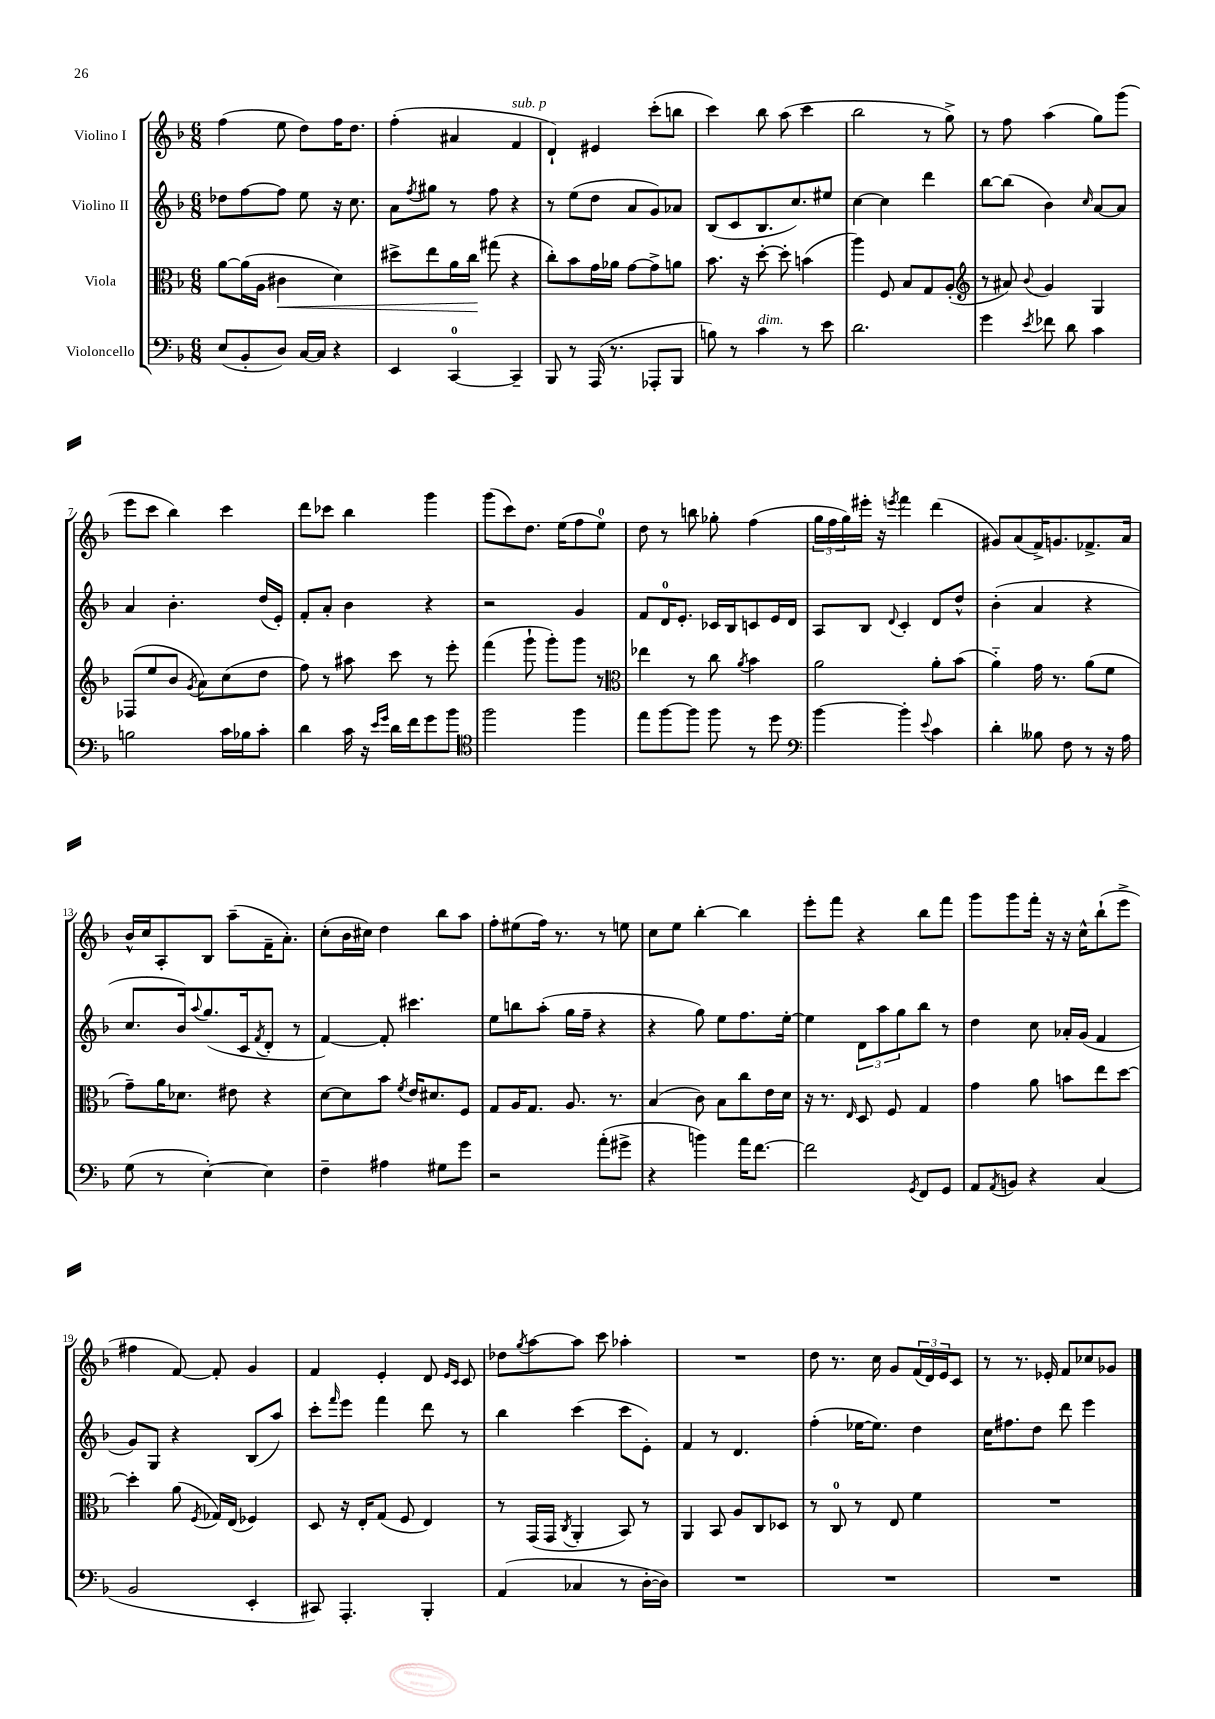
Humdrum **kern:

**kern	**kern	**dynam	**kern	**kern
*part4	*part3	*part3	*part2	*part1
*staff4	*staff3	*staff3	*staff2	*staff1
*I"Violoncello	*I"Viola	*	*I"Violino II	*I"Violino I
*clefF4	*clefC3	*	*clefG2	*clefG2
*k[b-]	*k[b-]	*	*k[b-]	*k[b-]
*M6/8	*M6/8	*	*M6/8	*M6/8
=1	=1	=1	=1	=1
(8E/L	[8a\L	.	8dd-X\L	(4ff\
8BB-'/	(16a\L]	.	[8ff\	.
.	16A\JJ	.	.	.
!	!	!LO:HP:b	!	!
8D/J)	4c#X\	<	8ff\J]	8ee\
[16C/LL	.	.	8ee\	8dd\L)
16C/JJ]	.	.	.	.
4r	4d\)	.	16r	16ff\K
.	.	.	8.cc\	8.dd\J
=2	=2	=2	=2	=2
4EE/	8dd#X^\L	.	8a\L	(4ff'\
.	.	.	8qff/	.
.	8ee\	.	8gg#X\J	.
[4CC/	16a\L	.	8r	4a#X/
.	16cc\JJ	.	.	.
.	(8gg#X\	[	8ff\	.
!	!	!	!	!LO:TX:a:i:t=sub. p
4CC~/]	4r	.	4r	4f/
=3	=3	=3	=3	=3
8BBB-/	8cc'\L)	.	8r	4d`/)
8r	8b-\	.	(8ee\L	.
(16AAA/	16g\L	.	8dd\J	4e#X/
8.r	16a-X\JJ	.	.	.
.	[8g\L	.	8a/L	.
8AAA-X'/L	8g^\]	.	8g/)	(8ccc'\L
8BBB-/J	8an\J	.	8a-X/J	8bbn\J
=4	=4	=4	=4	=4
8Bn\)	8.b-\	.	(8B-/L	4ccc\)
8r	.	.	8c/	.
.	16r	.	.	.
!LO:TX:a:i:t=dim.	!	!	!	!
4c\	[8dd'\	.	8.B-/	8bb-\
.	8dd'\]	.	.	(8aa\
.	.	.	8.cc/)	.
8r	(4bn\	.	.	4ccc\
8e\	.	.	8ee#X/J	.
=5	=5	=5	=5	=5
2.d\	4aa\)	.	[4cc\	2bb-\
.	8F/	.	4cc\]	.
.	8B-/L	.	.	.
.	8G/	.	4ddd\	8r
.	(8A'/J	.	.	8gg^\)
=6	=6	=6	=6	=6
*	*clefG2	*	*	*
4g\	8r	.	[8bb-\L	8r
.	8a#X/)	.	(8bb-\J]	8ff\
8qe/	8qqb-/	.	.	.
8f-X\	4g/	.	4b-\)	(4aa\
8d\	.	.	.	.
.	.	.	16qqcc/	.
4c\	4G/	.	[8a/L	8gg\L)
.	.	.	8a/J]	(8ggg\J
!!LO:LB:g=z
=7	=7	=7	=7	=7
2Bn\	(8F-X/L	.	4a/	8eee\L
.	8ee/	.	.	8ccc\J
.	8b-/J	.	4.b-'\	4bb-\)
.	8qg/	.	.	.
.	8a\L)	.	.	.
16c\LL	(8cc\	.	.	4ccc\
16B-X\J	.	.	.	.
8c'\J	8dd\J	.	(16dd/LL	.
.	.	.	16e'/JJ)	.
=8	=8	=8	=8	=8
4d\	8ff\)	.	8f'/L	8ddd\L
.	8r	.	8a'/J	8ccc-X\J
16c\	8aa#X\	.	4b-\	4bb-\
16r	.	.	.	.
16qqe/LL	.	.	.	.
16qqg/JJ	.	.	.	.
16d\LL	8ccc\	.	.	.
16f\J	.	.	.	.
8g\	8r	.	4r	4ggg\
8b-\J	8eee'\	.	.	.
=9	=9	=9	=9	=9
*clefC4	*	*	*	*
2ff\	(4fff\	.	2r	(8ggg\L
.	.	.	.	8ccc\)
.	8ggg`\	.	.	8.dd\J
.	8ggg'\L)	.	.	.
.	.	.	.	(16ee\KL
4ff\	8ggg\J	.	4g/	8ff\
.	8r	.	.	8ee\J)
=10	=10	=10	=10	=10
*	*clefC3	*	*	*
8ee\L	4ee-X\	.	8f/L	8dd\
[8ff\	.	.	16d/K	8r
.	.	.	8.e'/J	.
8ff\J]	8r	.	.	8bbn\
8ff\	8cc\	.	16c-X/LL	8gg-X'\
.	.	.	16B-/J	.
.	8qa/	.	.	.
8r	4b-\	.	8cn/	(4ff\
8dd\	.	.	16e/L	.
.	.	.	16d/JJ	.
=11	=11	=11	=11	=11
*clefF4	*	*	*	*
[4b-\	2a\	.	8A/L	24gg\LL
.	.	.	.	24ff\
.	.	.	.	24gg\)
.	.	.	8B-/J	16eee#X'\JJ
.	.	.	.	16r
.	.	.	8qqd/	8qeeen/
4b-'\]	.	.	4c'/	4fff\
8qqe/	.	.	.	.
4c\	8a'\L	.	8d/L	(4ddd\
.	(8b-\J	.	8dd^^/J	.
=12	=12	=12	=12	=12
4d'\	4a\)	.	(4b-'\	8g#X/L)
.	.	.	.	(8a/
8B--X\	16g\	.	4a/	16f^/K)
.	8.r	.	.	8.gn/
8F\	.	.	.	.
8r	(8a\L	.	4r	8.f-X^/
16r	8f\J	.	.	.
16A\	.	.	.	16a/Jk
!!LO:LB:g=z
=13	=13	=13	=13	=13
(8G\	8g~\L)	.	8.cc/L	16b-^^/LL
.	.	.	.	16cc/J
8r	16a\K	.	.	8A'/
.	8.d-X\J	.	16b-/k)	.
.	.	.	8qqaa/	.
[4E'\)	.	.	(8.gg/	8B-/J
.	8e#X\	.	.	(8aa~\L
.	.	.	16c/k	.
.	.	.	8qf/	.
4E\]	4r	.	8d'/J	16f~\K
.	.	.	.	8.a'\J)
.	.	.	8r	.
=14	=14	=14	=14	=14
4F~\	[8d\L	.	[4f/)	(8cc'\L
.	8d\]	.	.	16b-\L
.	.	.	.	16cc#X\JJ)
4A#X\	8b-\J	.	8f'/]	4dd\
.	8qf/	.	.	.
.	16e/KL	.	4.ccc#X\	.
.	8.d#X/	.	.	.
8G#X\L	.	.	.	8bb-\L
8g\J	8F/J	.	.	8aa\J
=15	=15	=15	=15	=15
2r	8G/L	.	8ee\L	8ff'\L
.	16A/K	.	8bbn\	(8ee#X\
.	8.G/J	.	.	.
.	.	.	(8aa'\J	16ff\Jk)
.	.	.	.	8.r
.	8.A/	.	16gg\LL	.
.	.	.	16ff~\JJ	.
(8a'\L	.	.	4r	8r
.	8.r	.	.	.
8g#X^\J	.	.	.	8een\
=16	=16	=16	=16	=16
4r	(4B-/	.	4r	8cc\L
.	.	.	.	8ee\J
4bn\)	8c\)	.	8gg\)	[4bb-'\
.	8B-\L	.	8ee\L	.
16a\KL	8cc\	.	8.ff\	4bb-\]
[8.f\J	.	.	.	.
.	16e\L	.	.	.
.	16d\JJ	.	[16ee'\Jk	.
=17	=17	=17	=17	=17
2f\]	16r	.	4ee\]	8eee'\L
.	8.r	.	.	.
.	.	.	.	8fff\J
.	16qqE/	.	.	.
.	8D/	.	12d\L	4r
.	.	.	12aa\	.
.	8F/	.	.	.
.	.	.	12gg\	.
8qGG/	.	.	.	.
8FF/L	4G/	.	8bb-\J	8bb-\L
8GG/J	.	.	8r	8fff\J
=18	=18	=18	=18	=18
8AA/L	4g\	.	4dd\	8ggg\L
8qAA/	.	.	.	.
8BBn/J	.	.	.	8ggg\
4r	8a\	.	8cc\	16fff'\Jk
.	.	.	.	16r
.	8bn\L	.	16a-X'/LL	16r
.	.	.	(16g/JJ	16cc^^\KL
(4C/	8ee\	.	4f/	(8bb-`\
.	[8dd\J	.	.	8eee^\J
!!LO:LB:g=z
=19	=19	=19	=19	=19
2BB-/	4dd'\]	.	8g/L)	4ff#X\
.	.	.	8G/J	.
.	(8a\	.	4r	[8f/)
.	8qF/	.	.	.
.	16G-X/LL)	.	.	8f'/]
.	(16E/JJ	.	.	.
4EE'/	4F-X/)	.	(8B-/L	4g/
.	.	.	8aa/J)	.
=20	=20	=20	=20	=20
8CC#X/)	8D/	.	8ccc'\L	4f/
.	.	.	16qqfff/	.
4.AAA'/	16r	.	8eee\J	.
.	16E'/KL	.	.	.
.	(8G/J	.	4fff\	4e'/
.	8F/	.	.	.
4BBB-'/	4E/)	.	8ddd\	8d/
.	.	.	.	16qqe/LL
.	.	.	.	16qqc/JJ
.	.	.	8r	8c/
=21	=21	=21	=21	=21
(4AA/	8r	.	4bb-\	8dd-X\L
.	.	.	.	8qgg/
.	(16GG/LL	.	.	[8aa\
.	16GG/JJ	.	.	.
.	8qC/	.	.	.
4C-X/	4AA'/	.	(4ccc\	8aa\J]
.	.	.	.	8ccc\
8r	8BB-/)	.	8ccc\L	4aa-X'\
[16D'\LL	8r	.	8e'\J)	.
16D\JJ])	.	.	.	.
=22	=22	=22	=22	=22
2.r	4AA/	.	4f/	2.r
.	8BB-/	.	8r	.
.	8A/L	.	4.d/	.
.	8C/	.	.	.
.	8D-X/J	.	.	.
=23	=23	=23	=23	=23
2.r	8r	.	(4ff'\	8dd\
.	8C/	.	.	8.r
.	8r	.	[16ee-X\KL	.
.	.	.	8.ee-\J])	16cc\
.	8E/	.	.	8g/L
.	4f\	.	4dd\	(24f/L
.	.	.	.	24d/)
.	.	.	.	24e/J
.	.	.	.	8c/J
=24	=24	=24	=24	=24
2.r	2.r	.	16cc\KL	8r
.	.	.	8.ff#X\	.
.	.	.	.	8.r
.	.	.	8dd\J	.
.	.	.	.	16e-X'/
.	.	.	8ddd\	8f/L
.	.	.	4eee\	8cc-X/
.	.	.	.	8g-X/J
==	==	==	==	==
*-	*-	*-	*-	*-
